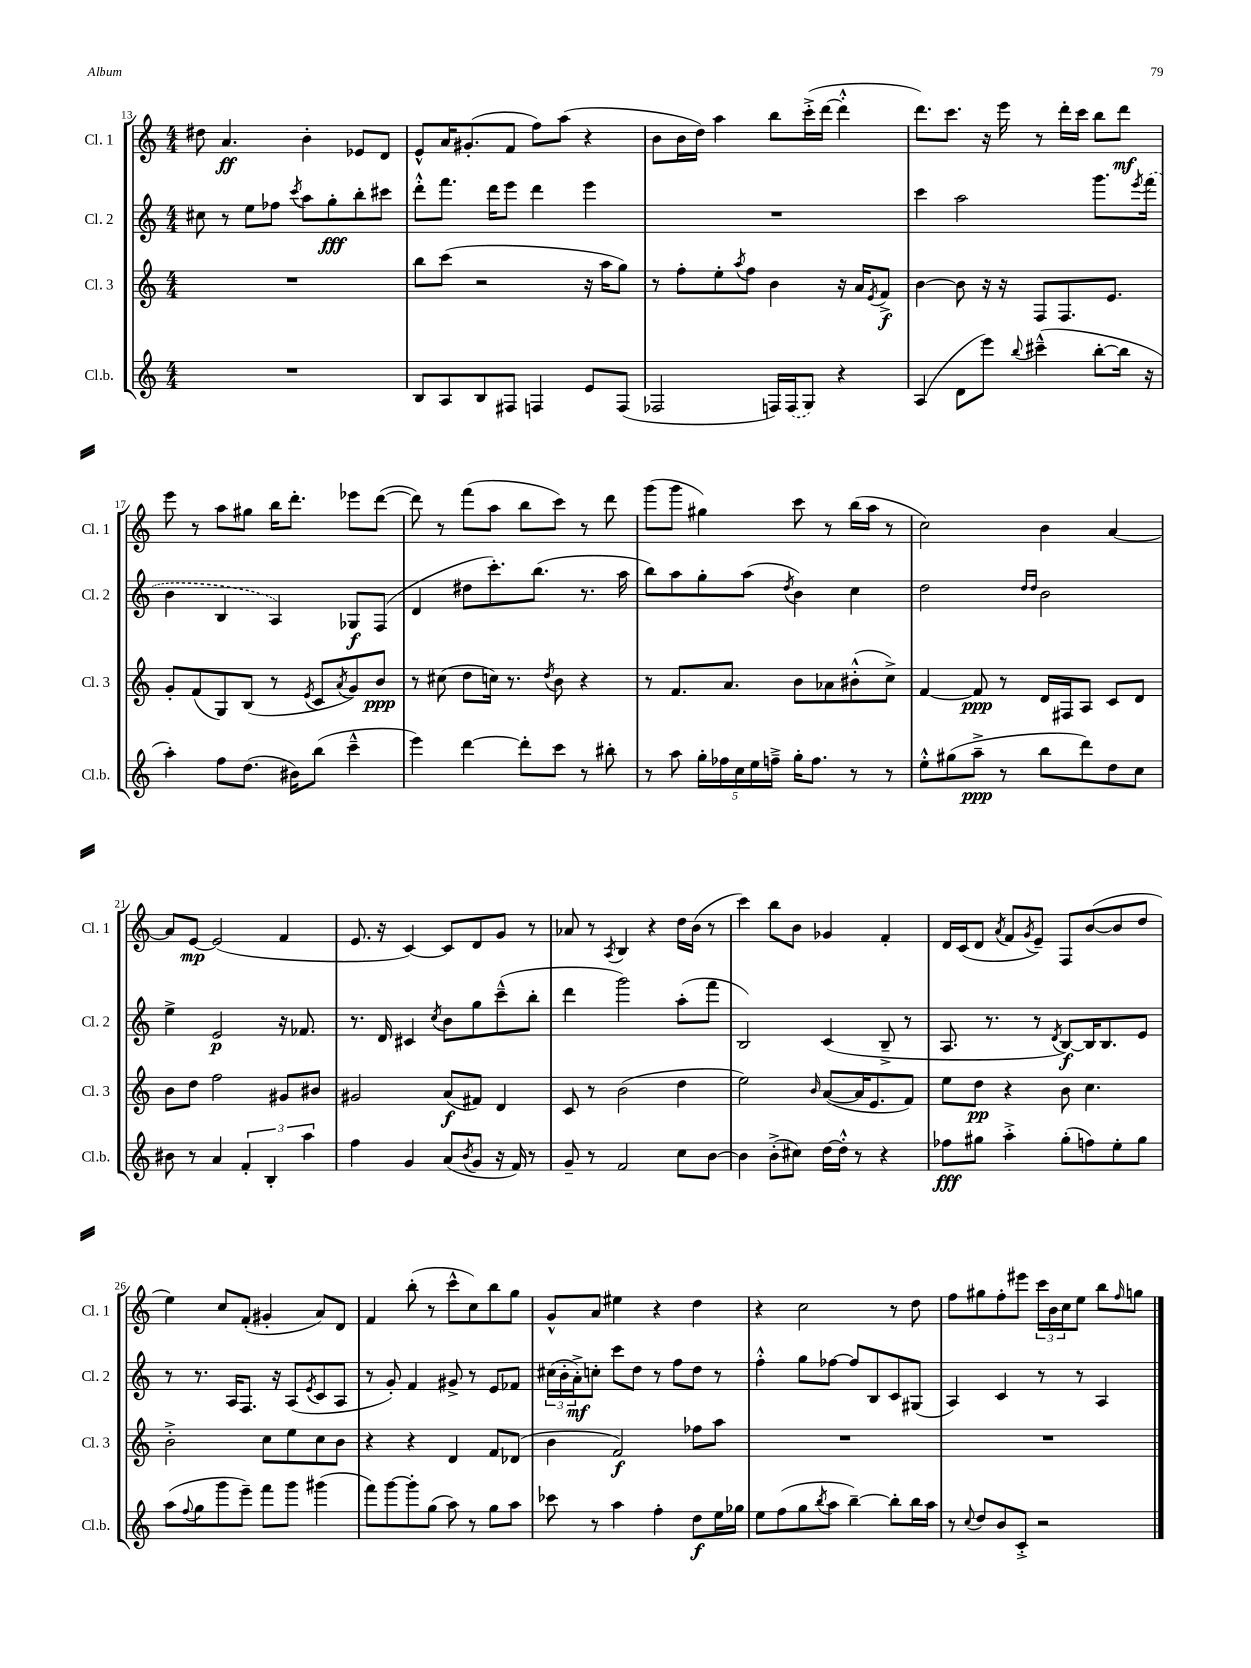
<<
\new StaffGroup <<
\new Staff = "s0" \with { instrumentName = "Cl. 1" shortInstrumentName = "Cl. 1" } {
    \clef treble \key c \major \numericTimeSignature \time 4/4
    dis''8 a'4.\ff b'4-. ees'8 d'8 |
    e'8-^ a'16 gis'8.-.( f'8 f''8) a''8( r4 |
    b'8 b'16 d''16) a''4 b''8 c'''16-.->( d'''16~ d'''4-.-^ |
    d'''8.) c'''8. r16 e'''16 r8 d'''16-. c'''16 b''8 d'''8\mf |
    e'''8 r8 a''8 gis''8 b''16 d'''8.-. ees'''8 d'''8~( |
    d'''8) r8 f'''8( a''8 b''8 c'''8) r8 d'''8 |
    g'''8( g'''8 gis''4) c'''8 r8 b''16( a''16 r8 |
    c''2) b'4 a'4~ |
    a'8 e'8~\mp e'2( f'4 |
    e'8. r16 c'4~) c'8 d'8 g'8 r8 |
    aes'8 r8 \acciaccatura { a8 } b4 r4 d''16 b'16( r8 |
    c'''4) b''8 b'8 ges'4 f'4-. |
    d'16 c'16( d'8 \acciaccatura { a'8 } f'8 \acciaccatura { g'8 } e'8--) f8 b'8~( b'8 d''8 |
    e''4) c''8 f'8-.( gis'4-. a'8) d'8 |
    f'4 b''8-.( r8 c'''8-^ c''8) b''8 g''8 |
    g'8-^ a'8 eis''4 r4 d''4 |
    r4 c''2 r8 d''8 |
    f''8 gis''8 f''8-. eis'''8 \tuplet 3/2 { c'''16 b'16 c''16 } e''8 b''8 \grace { f''16 } g''8 \bar "|." |
}
\new Staff = "s1" \with { instrumentName = "Cl. 2" shortInstrumentName = "Cl. 2" } {
    \clef treble \key c \major \numericTimeSignature \time 4/4
    cis''8 r8 e''8 fes''8 \acciaccatura { c'''8 } a''8 g''8-.\fff b''8-. cis'''8 |
    d'''8-.-^ f'''8. d'''16 e'''8 d'''4 e'''4 |
    R1 |
    c'''4 a''2 g'''8. \acciaccatura { e'''8 } \once \slurDashed f'''16( |
    b'4 b4 a4) ges8\f f8( |
    d'4 dis''8 c'''8.-.) b''8.( r8. a''16 |
    b''8) a''8 g''8-. a''8( \acciaccatura { d''8 } b'4) c''4 |
    d''2 \grace { d''16 d''16 } b'2 |
    e''4-> e'2\p r16 fes'8. |
    r8. d'16 cis'4 \acciaccatura { c''8 } b'8 g''8 c'''8---^( b''8-. |
    d'''4 g'''2) a''8-.( f'''8 |
    b2) c'4( b8---> r8 |
    a8. r8. r8 \acciaccatura { d'8 } b8~\f) b16 b8. e'8 |
    r8 r8. a16 f8. r16 a8( \acciaccatura { e'8 } c'8 a8 |
    r8 g'8-.) f'4 gis'8-> r8 e'8 fes'8 |
    \tuplet 3/2 { cis''16( b'16-. a'16-.->\mf) } c''8-. c'''8 d''8 r8 f''8 d''8 r8 |
    f''4-.-^ g''8 fes''8~ fes''8 b8 c'8 gis8( |
    a4) c'4 r8 r8 a4 \bar "|." |
}
\new Staff = "s2" \with { instrumentName = "Cl. 3" shortInstrumentName = "Cl. 3" } {
    \clef treble \key c \major \numericTimeSignature \time 4/4
    R1 |
    b''8 c'''8( r2 r16 a''16 g''8) |
    r8 f''8-. e''8-. \acciaccatura { a''8 } f''8 b'4 r16 a'16 \acciaccatura { e'8 } f'8->\f |
    b'4~ b'8 r16 r16 f8 f8. e'8. |
    g'8-. f'8( g8) b8( r8 \acciaccatura { e'8 } c'8 \acciaccatura { a'8 } g'8) b'8\ppp |
    r8 cis''8( d''8 c''16) r8. \acciaccatura { d''8 } b'8 r4 |
    r8 f'8. a'8. b'8 aes'8 bis'8-.-^( c''8->) |
    f'4~ f'8\ppp r8 d'16 fis16 a8 c'8 d'8 |
    b'8 d''8 f''2 gis'8 bis'8 |
    gis'2 a'8\f( fis'8) d'4 |
    c'8 r8 b'2( d''4 |
    e''2) \grace { b'16 } a'8~( a'16 e'8. f'8) |
    e''8 d''8\pp r4 b'8 c''4. |
    b'2-.-> c''8 e''8 c''8 b'8 |
    r4 r4 d'4 f'8 des'8( |
    b'4 f'2\f) fes''8 a''8 |
    R1 |
    R1 \bar "|." |
}
\new Staff = "s3" \with { instrumentName = "Cl.b." shortInstrumentName = "Cl.b." } {
    \clef treble \key c \major \numericTimeSignature \time 4/4
    R1 |
    b8 a8 b8 fis8 f4 e'8 f8( |
    fes2 f16) \once \slurDashed f16( g8) r4 |
    a4( d'8 e'''8) \appoggiatura { b''8 } cis'''4---^( b''8~-. b''16 r16 |
    a''4-.) f''8 d''8.( bis'16) b''8( c'''4---^ |
    e'''4) d'''4~ d'''8-. c'''8 r8 bis''8-. |
    r8 a''8 \tuplet 5/4 { g''16-. fes''16 c''16 e''16 f''16---> } g''16-. f''8. r8 r8 |
    e''8-.-^ gis''8( a''8--->\ppp r8 b''8 d'''8) d''8 c''8 |
    bis'8 r8 a'4 \tuplet 3/2 { f'4-. b4-. a''4 } |
    f''4 g'4 a'8( \acciaccatura { b'8 } g'8 r16 f'16) r8 |
    g'8-- r8 f'2 c''8 b'8~ |
    b'4 b'8-.->( cis''8) d''16~ d''16-.-^ r8 r4 |
    fes''8\fff gis''8 a''4-.-> gis''8-.( f''8) e''8-. gis''8 |
    a''8( \appoggiatura { f''8 } g''8 g'''8 e'''8--) f'''8 g'''8 gis'''4( |
    f'''8) g'''8~ g'''8-. g''8( a''8) r8 g''8 a''8 |
    ces'''8 r8 a''4 f''4-. d''8\f e''16 ges''16 |
    e''8 f''8( g''8 \acciaccatura { b''8 } a''8 b''4~--) b''8-. b''16 a''16 |
    r8 \appoggiatura { c''8 } d''8 b'8 c'8-.-> r2 \bar "|." |
}
>>
>>
\layout { \context { \Score currentBarNumber = #13 } }
